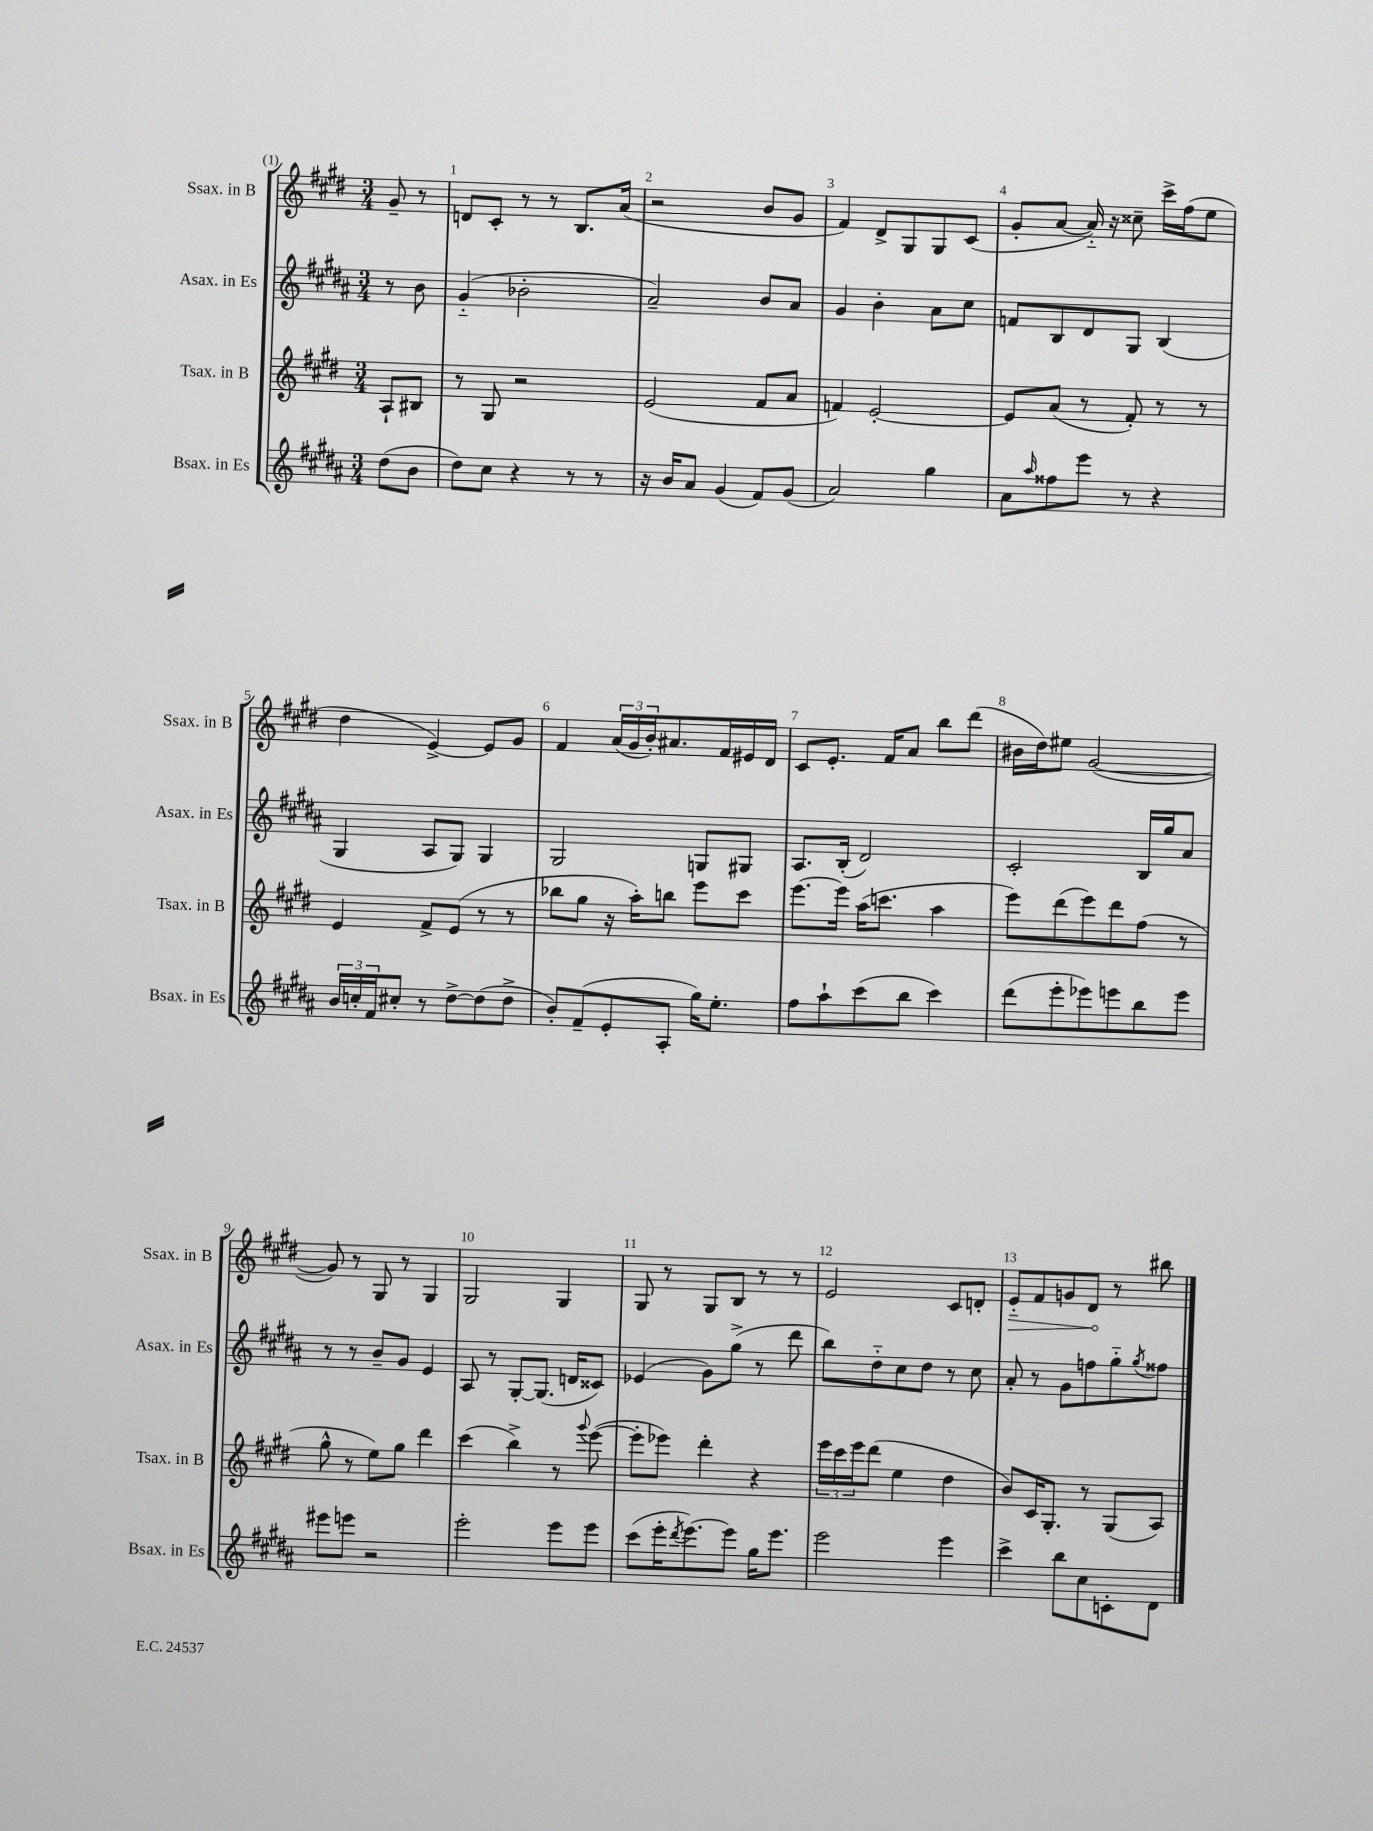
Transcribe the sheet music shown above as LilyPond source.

<<
\new StaffGroup <<
\new Staff = "s0" \with { instrumentName = "Ssax. in B" shortInstrumentName = "Ssax. in B" } {
    \clef treble \key e \major \numericTimeSignature \time 3/4 \partial 4
    gis'8-- r8 |
    d'8 cis'8-. r8 r8 b8. a'16( |
    r2 b'8 gis'8 |
    fis'4) dis'8-> gis8 gis8 cis'8( |
    gis'8-. a'8~ a'16-_) r16 cisis''8-- cis'''16-> fis''16( e''8 |
    dis''4 e'4~->) e'8 gis'8 |
    fis'4 \tuplet 3/2 { a'16( gis'16 b'16-.) } ais'8. fis'16 eis'16 dis'16 |
    cis'8 e'8.-. fis'16 a'8 b''8 dis'''8( |
    bis'16 dis''16) eis''8 gis'2~( |
    gis'8) r8 gis8 r8 gis4 |
    gis2 gis4 |
    gis8 r8 gis8 b8 r8 r8 |
    e'2 cis'8 d'8-. |
    \once \override Hairpin.circled-tip = ##t e'8-_\> fis'8 g'8 dis'8\! r8 bis''8 \bar "|." |
}
\new Staff = "s1" \with { instrumentName = "Asax. in Es" shortInstrumentName = "Asax. in Es" } {
    \clef treble \key b \major \numericTimeSignature \time 3/4 \partial 4
    r8 b'8 |
    gis'4-_( bes'2-. |
    ais'2--) b'8 ais'8 |
    gis'4 b'4-. ais'8 cis''8 |
    f'8 b8 dis'8 gis8 b4( |
    gis4 ais8 gis8) gis4 |
    gis2 g8 gis8 |
    ais8. b16-.( dis'2) |
    cis'2-. b16 gis''16 ais'8 |
    r8 r8 b'8-- gis'8 e'4 |
    ais8 r8 gis8~-. gis8.( d'16 cisis'8) |
    ees'4( gis'8) gis''8->( r8 dis'''8 |
    b''8) dis''8-_ cis''8 dis''8 r8 cis''8 |
    ais'8-. r8 gis'8 f''8 gis''8-_ \acciaccatura { gis''8 } fisis''8 \bar "|." |
}
\new Staff = "s2" \with { instrumentName = "Tsax. in B" shortInstrumentName = "Tsax. in B" } {
    \clef treble \key e \major \numericTimeSignature \time 3/4 \partial 4
    a8-! bis8 |
    r8 gis8 r2 |
    e'2( fis'8 a'8 |
    f'4) e'2~-. |
    e'8 a'8( r8 fis'8-.) r8 r8 |
    e'4 fis'8-> e'8( r8 r8 |
    bes''8 gis''8 r16 a''16-.) b''8 e'''8 cis'''8 |
    e'''8.~ e'''16 a''16( c'''8. a''4 |
    e'''8) dis'''8( e'''8) dis'''8 fis''8( r8 |
    gis''8-^ r8 e''8) gis''8 dis'''4 |
    cis'''4( b''4->) r8 \appoggiatura { gis'''8 } e'''8~( |
    e'''8-. ees'''8) dis'''4-. r4 |
    \tuplet 3/2 { e'''16 cis'''16 e'''16 } dis'''8( e''4 dis''4 |
    b'8) cis'16 gis8.-. r8 gis8( a8) \bar "|." |
}
\new Staff = "s3" \with { instrumentName = "Bsax. in Es" shortInstrumentName = "Bsax. in Es" } {
    \clef treble \key b \major \numericTimeSignature \time 3/4 \partial 4
    dis''8( b'8 |
    dis''8) cis''8 r4 r8 r8 |
    r16 b'16 ais'8 gis'4( fis'8) gis'8( |
    ais'2) gis''4 |
    ais'8 \grace { ais''16 } fisis''8 e'''8 r8 r4 |
    \tuplet 3/2 { b'16 c''16-. fis'16 } cis''8-. r8 dis''8~-> dis''8( dis''8-> |
    b'8-.) fis'8--( e'8-. ais8-. gis''16) e''8.-. |
    fis''8 ais''8-! cis'''8( b''8 cis'''4) |
    dis'''8( e'''8-. ees'''8) e'''8 b''8 e'''8 |
    eis'''8 e'''8 r2 |
    e'''2-. e'''8 e'''8 |
    cis'''8( e'''16-. \acciaccatura { dis'''8 } e'''8.~) e'''8 gis''16 e'''8. |
    e'''2 e'''4 |
    cis'''4-> b''8 cis''8 c'8-. dis'8 \bar "|." |
}
>>
>>
\layout { \context { \Score \override BarNumber.break-visibility = ##(#f #t #t) barNumberVisibility = #all-bar-numbers-visible } }
